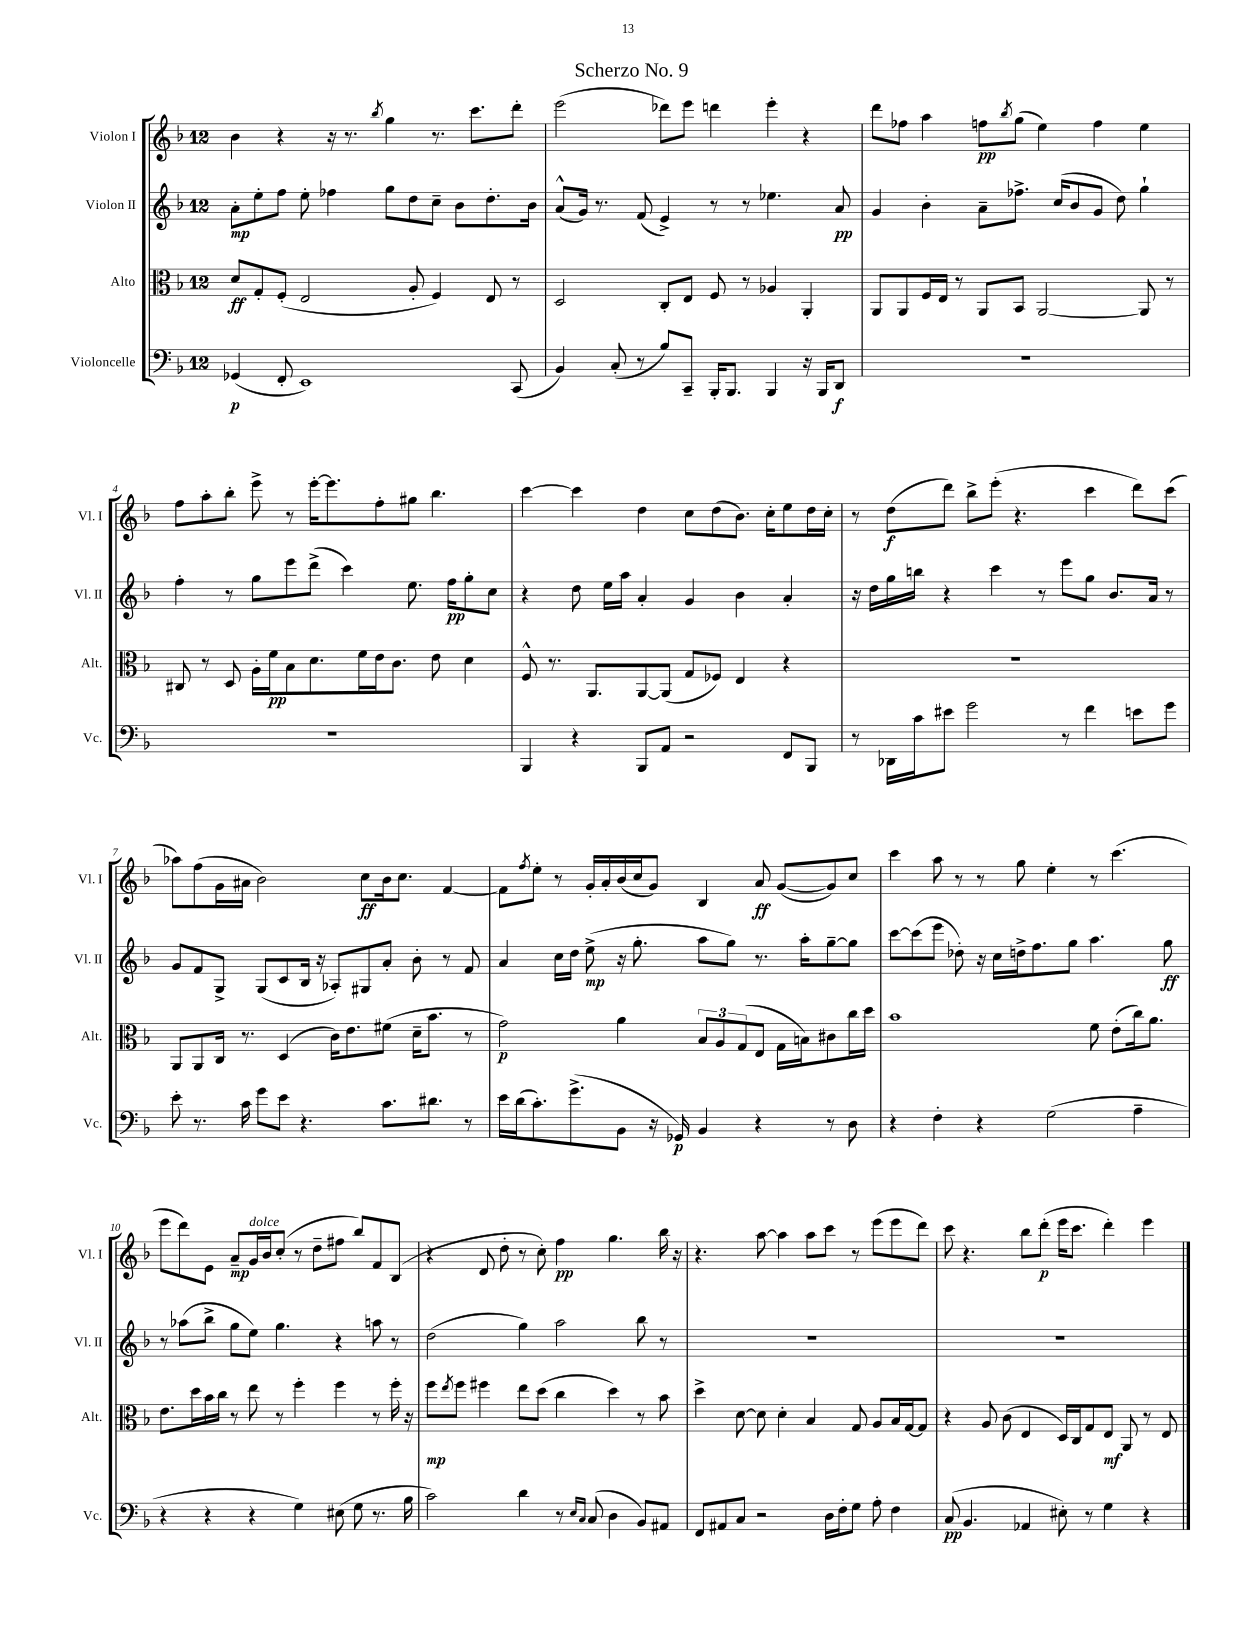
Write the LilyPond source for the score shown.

\header { title = "Scherzo No. 9" }
<<
\new StaffGroup <<
\new Staff = "s0" \with { instrumentName = "Violon I" shortInstrumentName = "Vl. I" } {
    \clef treble \key f \major \once \override Staff.TimeSignature.style = #'single-digit \time 12/8
    bes'4 r4 r16 r8. \acciaccatura { bes''8 } g''4 r8. c'''8. d'''8-. |
    e'''2( des'''8) e'''8 d'''4 e'''4-. r4 |
    d'''8 fes''8 a''4 f''8\pp \acciaccatura { bes''8 } g''8( e''4) f''4 e''4 |
    f''8 a''8-. bes''8-. e'''8-> r8 e'''16~-. e'''8. f''8-. gis''8 bes''4. |
    c'''4~ c'''4 d''4 c''8 d''8( bes'8.) c''16-. e''8 d''16 c''16-. |
    r8 d''8\f( d'''8) bes''8-> e'''8-.( r4. c'''4 d'''8) c'''8( |
    aes''8) f''8( g'16 ais'16 bes'2) c''8\ff bes'16 c''8. f'4~ |
    f'8 \acciaccatura { f''8 } e''8-. r8 g'16-. a'16-. bes'16( c''16 g'8) bes4 a'8\ff g'8~( g'8) c''8 |
    c'''4 a''8 r8 r8 g''8 e''4-. r8 c'''4.( |
    e'''8 d'''8) e'8 a'8--\mp g'16^\markup { \italic "dolce" } bes'16 c''8-.( r8 d''8-- fis''8 bes''8) f'8 bes8( |
    r4 d'8 d''8-. r8 c''8-.) f''4\pp g''4. bes''16 r16 |
    r4. a''8~ a''4 a''8 c'''8 r8 e'''8( e'''8 d'''8) |
    c'''8 r4. bes''8 d'''8-.\p( e'''16 c'''8. d'''4-.) e'''4 \bar "|." |
}
\new Staff = "s1" \with { instrumentName = "Violon II" shortInstrumentName = "Vl. II" } {
    \clef treble \key f \major \once \override Staff.TimeSignature.style = #'single-digit \time 12/8
    a'8-.\mp e''8-. f''8 e''8-. fes''4 g''8 d''8 c''8-- bes'8 d''8.-. bes'16 |
    a'8-^( g'16) r8. f'8( e'4->) r8 r8 ees''4. a'8\pp |
    g'4 bes'4-. a'8-- fes''8.-> c''16( bes'8 g'8 d''8) g''4-! |
    f''4-. r8 g''8 e'''8 d'''8->( c'''4) e''8. f''16\pp g''8-. c''8 |
    r4 d''8 e''16 a''16 a'4-. g'4 bes'4 a'4-. |
    r16 d''16 g''16 b''16 r4 c'''4 r8 e'''8 g''8 bes'8. a'16 r8 |
    g'8 f'8 g8-> g8( c'8 bes16 r16 aes8-.) gis8 a'8-. bes'8-. r8 f'8 |
    a'4 c''16 d''16 e''8->\mp( r16 g''8.-. a''8 g''8) r8. a''16-. g''8~-- g''8 |
    c'''8~ c'''8( e'''8 des''8-.) r16 c''16 d''16-> f''8. g''8 a''4. g''8\ff |
    r8 aes''8( bes''8-> g''8 e''8) g''4. r4 a''8 r8 |
    d''2( g''4) a''2 bes''8 r8 |
    R1. |
    R1. \bar "|." |
}
\new Staff = "s2" \with { instrumentName = "Alto" shortInstrumentName = "Alt." } {
    \clef alto \key f \major \once \override Staff.TimeSignature.style = #'single-digit \time 12/8
    d'8\ff g8-. f8-.( e2 a8-. f4) e8 r8 |
    d2 c8-. e8 f8 r8 aes4 a,4-. |
    a,8 a,8 f16 e16 r8 a,8 bes,8 a,2~ a,8 r8 |
    cis8 r8 d8 a16-. f'16\pp bes8 d'8. f'16 e'16 c'8. e'8 d'4 |
    f8-^ r8. a,8. a,8~ a,8( g8 fes8) e4 r4 |
    R1. |
    a,8 a,8 c16 r8. d4( c'16) e'8. fis'8( d'16-- bes'8. r8 |
    g'2\p) a'4 \tuplet 3/2 { bes8 a8 g8( } e8 g16 b16) cis'8 c''16 d''16 |
    bes'1 f'8 e'8-.( c''16) a'8. |
    e'8. d''16 bes'16 c''16 r8 e''8 r8 f''4-. f''4 r8 f''16-. r16 |
    f''8\mp \acciaccatura { e''8 } f''8 fis''4 e''8 d''8( c''4 d''4) r8 bes'8 |
    d''4-> d'8~ d'8 d'4-. bes4 g8 a8 bes16 g16~ g8 |
    r4 a8 c'8( e4 d16) c16 g8 e8\mf a,8 r8 e8 \bar "|." |
}
\new Staff = "s3" \with { instrumentName = "Violoncelle" shortInstrumentName = "Vc." } {
    \clef bass \key f \major \once \override Staff.TimeSignature.style = #'single-digit \time 12/8
    ges,4\p( f,8-. e,1) c,8( |
    bes,4) c8-.( r8 bes8) c,8-- bes,,16-. bes,,8. bes,,4 r16 bes,,16 d,8\f |
    R1. |
    R1. |
    bes,,4 r4 bes,,8 a,8 r2 f,8 bes,,8 |
    r8 des,16 c'16 eis'8 g'2 r8 f'4 e'8 g'8 |
    e'8-. r8. c'16 g'8 e'8 r4. c'8. dis'8. r8 |
    e'16 d'16( c'8.-.) g'8.->( bes,8 r16 ges,16\p) bes,4 r4 r8 d8 |
    r4 f4-. r4 g2( a4-- |
    r4 r4 r4 g4) eis8( g8 r8. bes16 |
    c'2) d'4 r8 \grace { e16 c16 } c8( d4 bes,8) ais,8 |
    f,8 ais,8 c8 r2 d16 f16-. g8 a8-. f4 |
    c8\pp( bes,4. aes,4 eis8-.) r8 g4 r4 \bar "|." |
}
>>
>>
